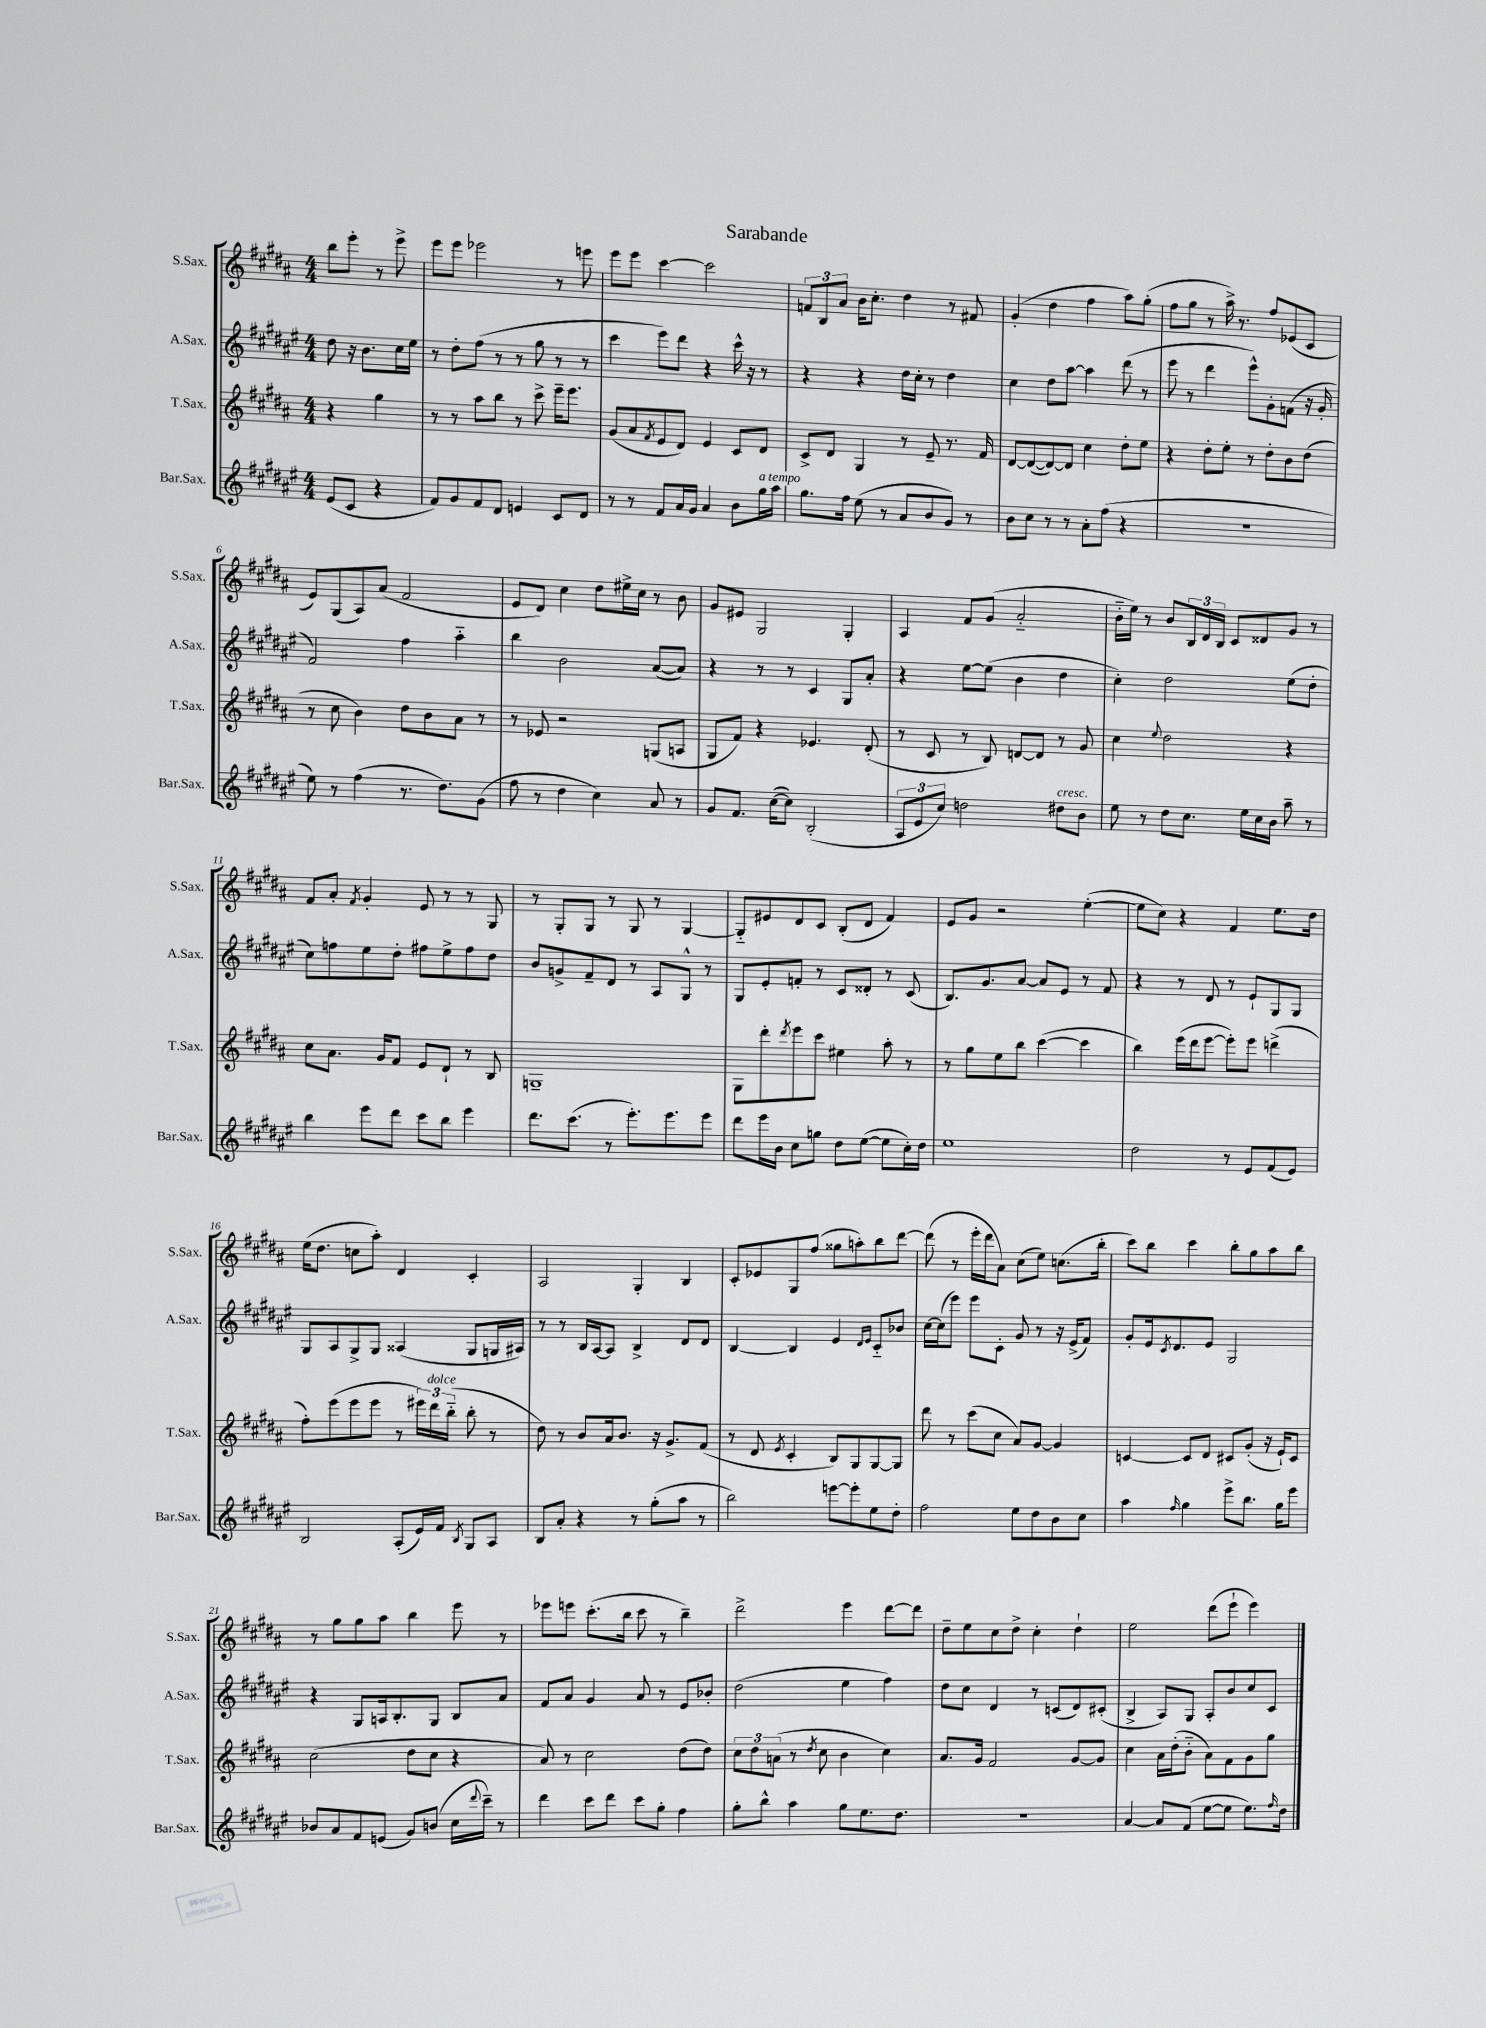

**kern	**kern	**kern	**kern
*staff4	*staff3	*staff2	*staff1
*clefG2	*clefG2	*clefG2	*clefG2
*k[f#c#g#d#a#e#]	*k[f#c#g#d#a#]	*k[f#c#g#d#a#e#]	*k[f#c#g#d#a#]
*M4/4	*M4/4	*M4/4	*M4/4
(8e#	4r	8dd#	8bb
8c#	.	16r	8eee'
.	.	8.b	.
4r	4gg#	.	8r
.	.	16cc#	8eee^
.	.	16ee#	.
=	=	=	=
8f#)	8r	8r	8eee
8g#	8r	8dd#'	8eee
8f#	8aa#	(8ff#	2eee-
8d#	8bb	8r	.
4e	8r	8r	.
.	8ccc#^	8gg#	.
8c#	16eee~	8r	8r
.	8.eee	.	.
8d#	.	8r	8eee
=	=	=	=
8r	(8g#	4ccc#	8eee
8r	8a#	.	8eee
.	8qf#	.	.
8f#	8e	8eee#)	[4ccc#
16a#	8d#)	8ddd#	.
16g#	.	.	.
4a#	4e	4r	2ccc#]
8b	8c#	16ccc#^^	.
.	.	16r	.
16gg#	8d#	8r	.
16aa#	.	.	.
=	=	=	=
8.gg#	8c#^	4r	12f
.	.	.	12B
.	8d#	.	.
.	.	.	12a#
16ff#	.	.	.
(8ee#	4G#	4r	16b
.	.	.	8.cc#'
8r	.	.	.
8a#	8r	16dd#	4dd#
.	.	16cc#'	.
8b	8e~	8r	.
8g#)	8.r	4dd#	8r
8r	.	.	8f#
.	16f#	.	.
=	=	=	=
8b	[8d#	4cc#	(4g#'
8cc#	(8d#_	.	.
8r	8d#_)	8dd#	4dd#
8r	8d#]	[8aa#	.
8a#'	4cc#	4aa#]	4ff#
(8ff#	.	.	.
4r	8dd#'	(8ddd#	8aa#)
.	8ee	8r	(8gg#'
=	=	=	=
1r	4r	8eee#	8ff#
.	.	8r	8gg#
.	8dd#'	4ddd#	8r
.	8ee'	.	16aa#^)
.	.	.	8.r
.	8r	8eee#^^)	.
.	8dd#'	8g#'	8ff#
.	8b	(8f	(8e-
.	(8dd#	16r	8c#
.	.	16g#'	.
=	=	=	=
8ee#)	8r	2f#)	8e)
8r	8cc#	.	(8G#
(4ff#	4b)	.	8A#)
.	.	.	(8a#
8.r	8dd#	4ff#	2f#
.	8b	.	.
8.dd#)	.	.	.
.	8a#	4aa#'~	.
(8g#	8r	.	.
=	=	=	=
8ff#	8r	4bb	8e
8r	8e-	.	8d#)
4dd#	2r	2b	4cc#
4cc#)	.	.	8dd#
.	.	.	16ee#^
.	.	.	16cc#
8a#	(8G	([8a#	8r
8r	8A	8a#])	8b
=	=	=	=
8g#	8G#	4r	8g#
8.f#	8f#)	.	8e#
.	4r	8r	2G#
([16cc#	.	.	.
8cc#])	.	8r	.
(2B'	4.e-	4c#	.
.	.	8G#	4G#'
.	(8d#'	8a#'	.
=	=	=	=
12A#	8r	4r	4A#
12e#	.	.	.
.	8c#	.	.
12cc#)	.	.	.
2dd	8r	[8ee#	8f#
.	8B)	(8ee#]	(8g#
.	[8d	4b	2a#'~
.	8d]	.	.
8dd#	8r	4dd#	.
8b	8g#	.	.
=	=	=	=
8ee#	4cc#	4cc#')	16b'~
.	.	.	16ee)
8r	.	.	8r
.	8qqee	.	.
8dd#	2dd#	2dd#	8b
8.cc#	.	.	24B
.	.	.	24d#
.	.	.	24B
.	.	.	8c#
16ee#	.	.	.
16cc#	.	.	8d##
16b	.	.	.
8aa#~	4r	(8ee#	8g#
8r	.	8dd#'	8r
=	=	=	=
4bb	8cc#	8cc#)	8f#
.	8.a#	8ff	8a#'
.	.	.	8qf#
8eee#	.	8ee#	4g#'
.	16g#	.	.
8ddd#	8f#	8dd#'	.
8ccc#	8e	8ff#	8e
8bb	8d#`	8ee#^	8r
4eee#	8r	8ff#	8r
.	8B	8dd#	8G#
=	=	=	=
8.ddd#	1G~	8b	8r
.	.	8g^	8G#'
(8.ccc#	.	.	.
.	.	8f#~	8G#
8r	.	8d#	8r
8.eee#')	.	8r	8G#
.	.	8A#	8r
8.eee#	.	.	.
.	.	8G#^^	[4G#
8eee#	.	8r	.
=	=	=	=
8ddd#	8G#	8G#	8G#'~]
16eee#	8ddd#'	8e#'	8e#
16b	.	.	.
.	8qddd#	.	.
8cc#	8eee	8f'	8d#
8gg	8ccc#	8r	8c#
8dd#	4ee#	8c#	(8B'
([8ee#	.	8d##'	8d#
8ee#]	8aa#'	8r	4f#)
16cc#')	8r	(8c#	.
16dd#	.	.	.
=	=	=	=
1ee#	8r	8.B)	8e
.	8gg#	.	8g#
.	.	8.g#	.
.	8ee	.	2r
.	8bb	[8a#	.
.	([4ccc#	8a#]	.
.	.	8e#	.
.	4ccc#]	8r	([4ee'
.	.	8f#	.
=	=	=	=
2dd#	4bb)	4r	8ee]
.	.	.	8cc#)
.	(16eee	8r	4r
.	16ddd#	.	.
.	[8eee	8d#	.
8r	8eee'])	8r	4f#
8e#	8eee	8e#`	.
(8f#	(4ddd^	8G#	8.ee
8e#)	.	8G#	.
.	.	.	16dd#
=	=	=	=
2B	8ff#')	8G#	(16ee
.	.	.	8.dd#
.	(8eee	8A#	.
.	8eee	8G#^	8cc
.	8eee	8G#	8aa#')
(8A#'	8r	(4A##	4d#
16e#)	24eee#)	.	.
.	24ddd#	.	.
16f#	.	.	.
.	(24bb'~	.	.
8qB	.	.	.
8G#	8bb'	8G#	4c#'
8A#	8r	16G	.
.	.	16A#)	.
=	=	=	=
8B	8dd#)	8r	2A#
8a#'	8r	8r	.
4r	8b	16B	.
.	.	[16A#	.
.	16a#	8A#]	.
.	8.b	.	.
8r	.	4B^	4G#'
(8gg#'	16r	.	.
.	8.g#^	.	.
8aa#	.	8d#	4B
8r	(8f#	8d#	.
=	=	=	=
2bb)	8r	[4B	8c#'
.	8d#	.	8e-
.	8qe	.	.
.	4c#'	4B]	8G#
.	.	.	(8ff#
[8eee	8B)	4e#	8gg##
8eee']	8G#	.	8aa')
.	.	16qqd#	.
.	.	16qqe#	.
8ee#	[8G#	8c#'~	8bb
8dd#'	8G#]	8b-	[8ddd#
=	=	=	=
2ff#	8ddd#	[16cc#	(8ddd#]
.	.	(16cc#]	.
.	8r	8eee#)	8r
.	(8ccc#	8eee#	16eee'
.	.	.	16ddd#
.	8cc#	8c#'	8a#)
8ee#	8a#)	8g#	(8cc#
8dd#	[8g#	8r	8ee)
8b	4g#]	16r	(8.cc
.	.	(16e#^	.
8cc#	.	8f#)	.
.	.	.	16bb'
=	=	=	=
4aa#	[4c	8g#'	8ccc#)
.	.	16e#	8bb
.	.	8qc#	.
.	.	8.d#	.
16qqff#	.	.	.
4gg#	8c]	.	4ccc#
.	8d#	8e#	.
8eee#^	8c#	2G#	8bb'
8.bb	(8g#'	.	8gg#
.	16r	.	8aa#
16gg#	16e`)	.	.
8eee#	8c#	.	8bb
=	=	=	=
8b-	(2cc#	4r	8r
8a#	.	.	8gg#
8f#	.	8G#	8gg#
(8e	.	16A	8aa#
.	.	8.B'	.
8g#)	8dd#	.	4bb
(8b	8cc#	8G#	.
16cc#	4r	8B	8eee
8qqddd#	.	.	.
16ccc#~)	.	.	.
8r	.	8a#	8r
=	=	=	=
4ddd#	8a#)	8f#	8eee-
.	8r	8a#	8eee
8ccc#	2cc#	4g#	(8.ccc#'
8ddd#	.	.	.
.	.	.	16bb
8ccc#	.	8a#	8ccc#
8gg#'	.	8r	8r
4ff#	(8dd#	8e#	4bb~)
.	8dd#)	8b-'	.
=	=	=	=
8gg#'	12cc#	(2dd#	2ddd#^
.	12dd#	.	.
8bb^^	.	.	.
.	(12a	.	.
4aa#	8r	.	.
.	8qdd#	.	.
.	8cc#	.	.
8gg#	4b	4ee#	4eee
8.ee#	.	.	.
.	4cc#)	4ff#)	[8ddd#
8.dd#	.	.	.
.	.	.	8ddd#]
=	=	=	=
1r	8.a#	8dd#	8dd#~
.	.	8cc#	8ee
.	16g#	.	.
.	2f#	4d#	8cc#
.	.	.	8dd#^
.	.	8r	4cc#'
.	.	(8c	.
.	[8g#	8d#)	4dd#`
.	8g#]	(8c#'	.
=	=	=	=
[4a#	4cc#	4B^	2ee
8a#]	16a#	8A#)	.
.	(16dd#'	.	.
(8f#	8b'~	8G#	.
[8ee#	8a#)	8A#'	(8ddd#
8ee#]	8f#	8b	8eee`
8.ee#)	8g#	8cc#	4eee)
.	8gg#	8c#	.
16qqff#	.	.	.
16dd#	.	.	.
==	==	==	==
*-	*-	*-	*-
